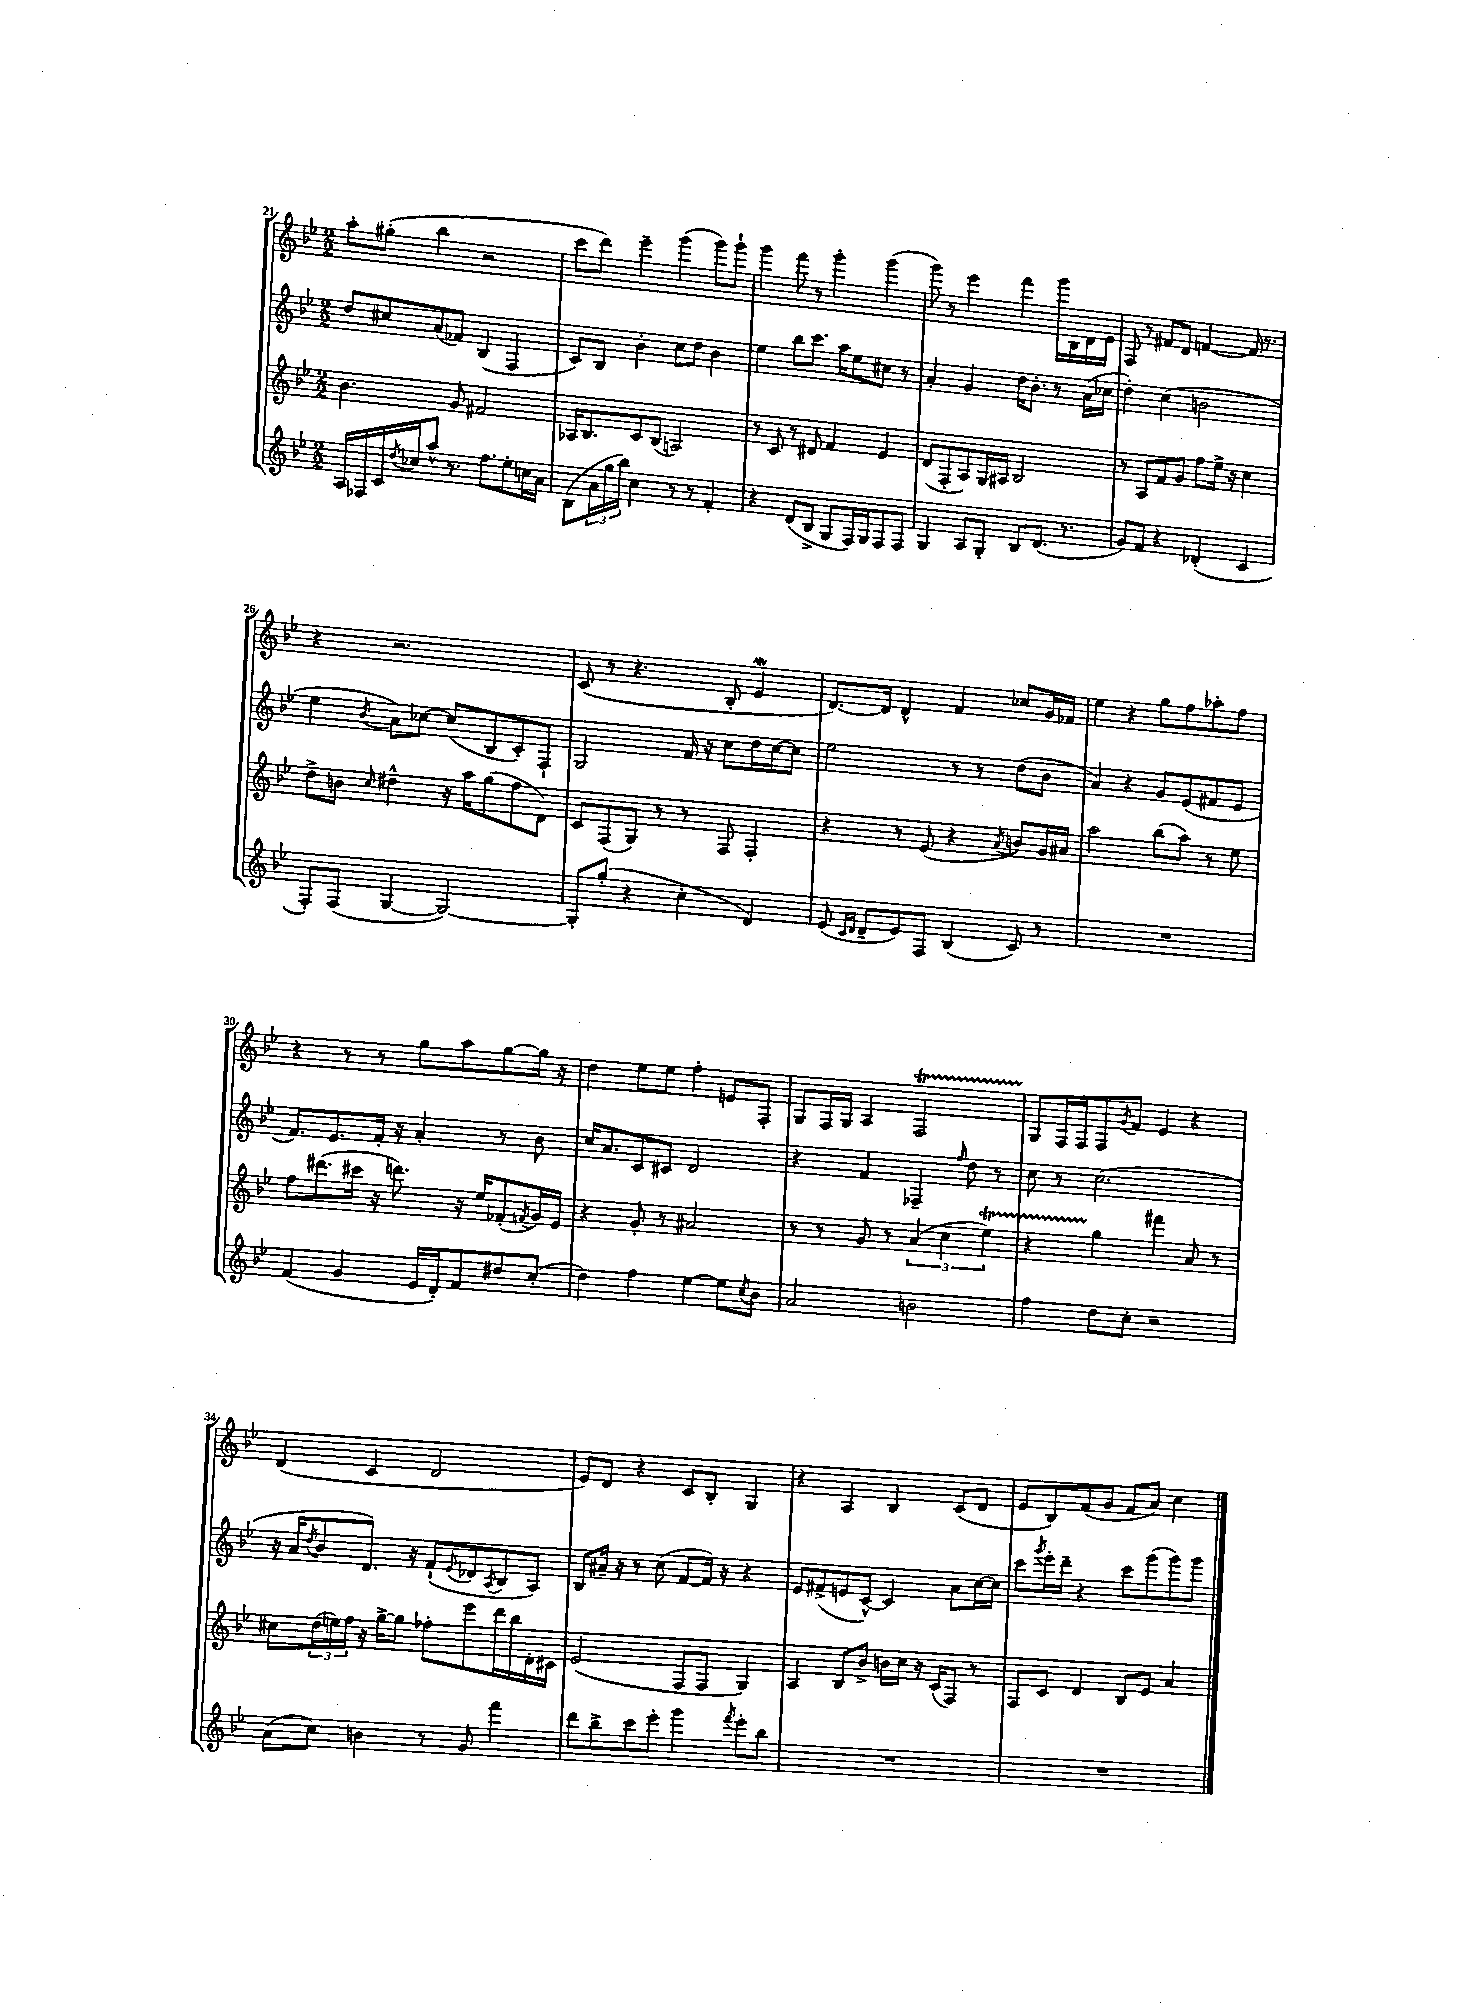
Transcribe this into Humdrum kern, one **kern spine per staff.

**kern	**kern	**kern	**kern
*part4	*part3	*part2	*part1
*staff4	*staff3	*staff2	*staff1
*clefG2	*clefG2	*clefG2	*clefG2
*k[b-e-]	*k[b-e-]	*k[b-e-]	*k[b-e-]
*M2/2	*M2/2	*M2/2	*M2/2
=21	=21	=21	=21
16A/LL	4.b-\	8dd/L	8aa'\L
16F-X/	.	.	.
16c/	.	8cc#X/	(8gg#X'\J
8qdd/	.	.	.
16cc-X/J	.	.	.
8aa^^/J	.	(8a/	4bb-\
8.r	8g/	8f-X/J)	.
.	2f#X/	(4B-/	2r
8.ff\L	.	.	.
8ee-'\	.	4F/	.
16ccn\L	.	.	.
16a\JJ	.	.	.
=22	=22	=22	=22
(8B-\L	16A-X/KL	8c/L)	8ccc\L
.	8.B-/	.	.
24a\L	.	8B-/J	8ddd\J)
24gg\	.	.	.
24bb-\JJ)	.	.	.
4cc\	8c/	4b-'\	4eee-~\
.	(8B-/J	.	.
8r	2An/)	8cc\L	(4ggg\
8r	.	8dd\J	.
4f'/	.	4b-\	8ggg\L)
.	.	.	8ggg`\J
=23	=23	=23	=23
4r	8r	4ee-\	4ggg\
.	8c/	.	.
(8d/L	8r	8bb-\L	8fff\
8B-^/J	8d#X/	8.ccc\J	8r
8G/L	4f/	.	4ggg'\
.	.	16aa\KL	.
16F/L)	.	8ee-\	.
16G/J	.	.	.
8F/	4e-/	8cc#X\J	(4ggg\
8F/J	.	8r	.
=24	=24	=24	=24
4G/	(8d/L	4a'/	8ggg\)
.	8F'/	.	8r
8A/L	8A/)	4g/	4eee-\
8G'/J	16G/L	.	.
.	16A#X/JJ	.	.
8B-/L	2B-/	16dd\KL	4fff\
.	.	8.b-'\J	.
(8.d/J	.	.	.
.	.	8r	16ggg\LL
8.r	.	.	16B-\
.	.	(16a\LL	16d\
.	.	16cc-X\JJ	16e-\JJ
=25	=25	=25	=25
8g/L)	8r	4dd'\)	8F/
8f/J	8A/L	.	8r
4r	8f/	(4cc\	8f#X/L
.	8g/J	.	8d/J
(4d-X'/	8ff\L	2bn\	[4fn/
.	16ee-^\Jk	.	.
.	16r	.	.
4c/	4cc\	.	16f/]
.	.	.	8.r
!!LO:LB:g=z
=26	=26	=26	=26
8F'/L)	8dd^\L	4ee-\	4r
(8F/J	8bn\J	.	.
.	16qqcc/	8qb-/	.
[4G/	4dd#X^^\	8a\L)	2.r
.	.	[8cc-X\J	.
2G/_)	16r	(8cc-/L]	.
.	16aa\KL	.	.
.	(8gg\	8B-/	.
.	8ff\	8c'/)	.
.	8d\J)	8F`/J	.
=27	=27	=27	=27
8G'/L]	8c/L	2G/	(8c/
(8gg'/J	(8F/	.	8r
4r	8G/J)	.	4.r
.	8r	.	.
4cc'\	8r	16f/	.
.	.	16r	.
.	8F/	8cc\L	8B-'/
4d/)	4F'/	16dd\L	4e-w/
.	.	[16cc\J	.
.	.	8cc\J]	.
=28	=28	=28	=28
(8e-/	4r	2ee-\	[8.d/L)
16qqc/LL	.	.	.
16qqd/JJ	.	.	.
8d~/L	.	.	.
.	.	.	16d/Jk]
8e-/)	8r	.	4d^^/
8F/J	(8e-/	.	.
(4B-/	4r	8r	4f/
.	.	8r	.
.	8qa/	.	.
8c/)	8bn/L)	(8dd\L	8cc-X/L
8r	16g/L	8b-\J	16g/L
.	16a#X/JJ	.	16f-X/JJ
=29	=29	=29	=29
1r	2aa\	4a/)	4ee-\
.	.	4r	4r
.	(8bb-\L	8g/L	8gg\L
.	8aa\J)	(8e-/	8ff\
.	8r	8f#X/	8aa-X'\
.	8ee-\	8e-/J	8ff\J
!!LO:LB:g=z
=30	=30	=30	=30
(4f/	8ff\L	8.f/L)	4r
.	(8.ddd#X\	.	.
.	.	8.e-/	.
4g/	.	.	8r
.	16ccc#X\Jk	.	.
.	16r	16f'/Jk	8r
.	8.dddn\)	16r	.
16e-/LL	.	4a'/	8gg\L
16d'/J)	.	.	.
8f/	16r	.	8aa\
.	16ee-/KL	.	.
8dd#X/	(8f-X'/	8r	[8gg\
.	8qfn/	.	.
(8cc'/J	16g/L)	8b-\	16gg\Jk]
.	16e-/JJ	.	16r
=31	=31	=31	=31
4dd\)	4r	16cc/KL	4dd\
.	.	8.a/	.
4ff\	8g'/	8c/	8ee-\L
.	8r	8c#X/J	8ee-\J
[4ee-\	2a#X/	2d/	4ff'\
8ee-\L]	.	.	8en/L
8qcc/	.	.	.
8b-\J	.	.	8F'/J
=32	=32	=32	=32
2a/	8r	4r	8G/L
.	8r	.	16F/L
.	.	.	16G/JJ
.	8g/	4f/	4A/
.	8r	.	.
2bn\	(6a/	4F-X~/	2FT/
.	6cc\	.	.
.	.	16qqff/	.
.	.	8dd\	.
.	6ee-T\)	.	.
.	.	8r	.
=33	=33	=33	=33
4ff\	4r	8cc\	8G/L
.	.	8r	16F/L
.	.	.	16F/J
8dd\L	4gg\	(2.cc\	8F/
.	.	.	8qg/
8cc'\J	.	.	8f/J
2r	4fff#X\	.	4e-/
.	8a/	.	4r
.	8r	.	.
!!LO:LB:g=z
=34	=34	=34	=34
(8a\L	8cc#X\L	16r	(4d/
.	.	16a/KL	.
.	.	8qdd/	.
8cc\J)	(24dd\L	8b-/	.
.	24een\)	.	.
.	24ff\JJ	.	.
4bn\	16r	8.d/J)	4c/
.	[16gg^\KL	.	.
.	8gg\J]	.	.
.	.	16r	.
8r	8ff-X'\L	(8f`/L	2d/
.	.	8qqe-/	.
8g/	8eee-\	8d-X/	.
.	.	8qA/	.
4fff\	16ddd\L	8B-/	.
.	16bb-\	.	.
.	16d'\	8A/J)	.
.	16c#X\JJ	.	.
=35	=35	=35	=35
8ddd\L	(2e-/	8B-/L	8e-/L)
8bb-^\	.	16a#X~/Jk	8d/J
.	.	16r	.
8ccc\	.	8r	4r
8eee-'\J	.	(8cc\	.
4ggg\	8F/L	[8f/L	8c/L
.	8F/J	16f/Jk])	8B-'/J
.	.	16r	.
8qfff/	.	.	.
8eee-'\L	4G/)	4r	4G/
8bb-\J	.	.	.
=36	=36	=36	=36
1r	4A/	8e-/L	4r
.	.	(8f#X^/	.
.	8B-/L	8en/	4A/
.	8b-^/J	[8c^^/J)	.
.	16bn\LL	4c/]	4B-/
.	16cc\JJ	.	.
.	16r	.	.
.	(16c/KL	.	.
.	8F/J)	8a\L	(8c/L
.	8r	[16cc\L	8d/J
.	.	16cc\JJ]	.
=37	=37	=37	=37
1r	8F/L	8ccc\L	8e-/L
.	.	8qggg/	.
.	8c/J	16eee-'\L	8B-/)
.	.	16ddd~\JJ	.
.	4d/	4r	(8f/
.	.	.	8g/J
.	8B-/L	8ccc\L	8f/L
.	8e-/J	(8ggg\	8a/J)
.	4a/	8ggg\)	4cc\
.	.	8ggg\J	.
==	==	==	==
*-	*-	*-	*-
